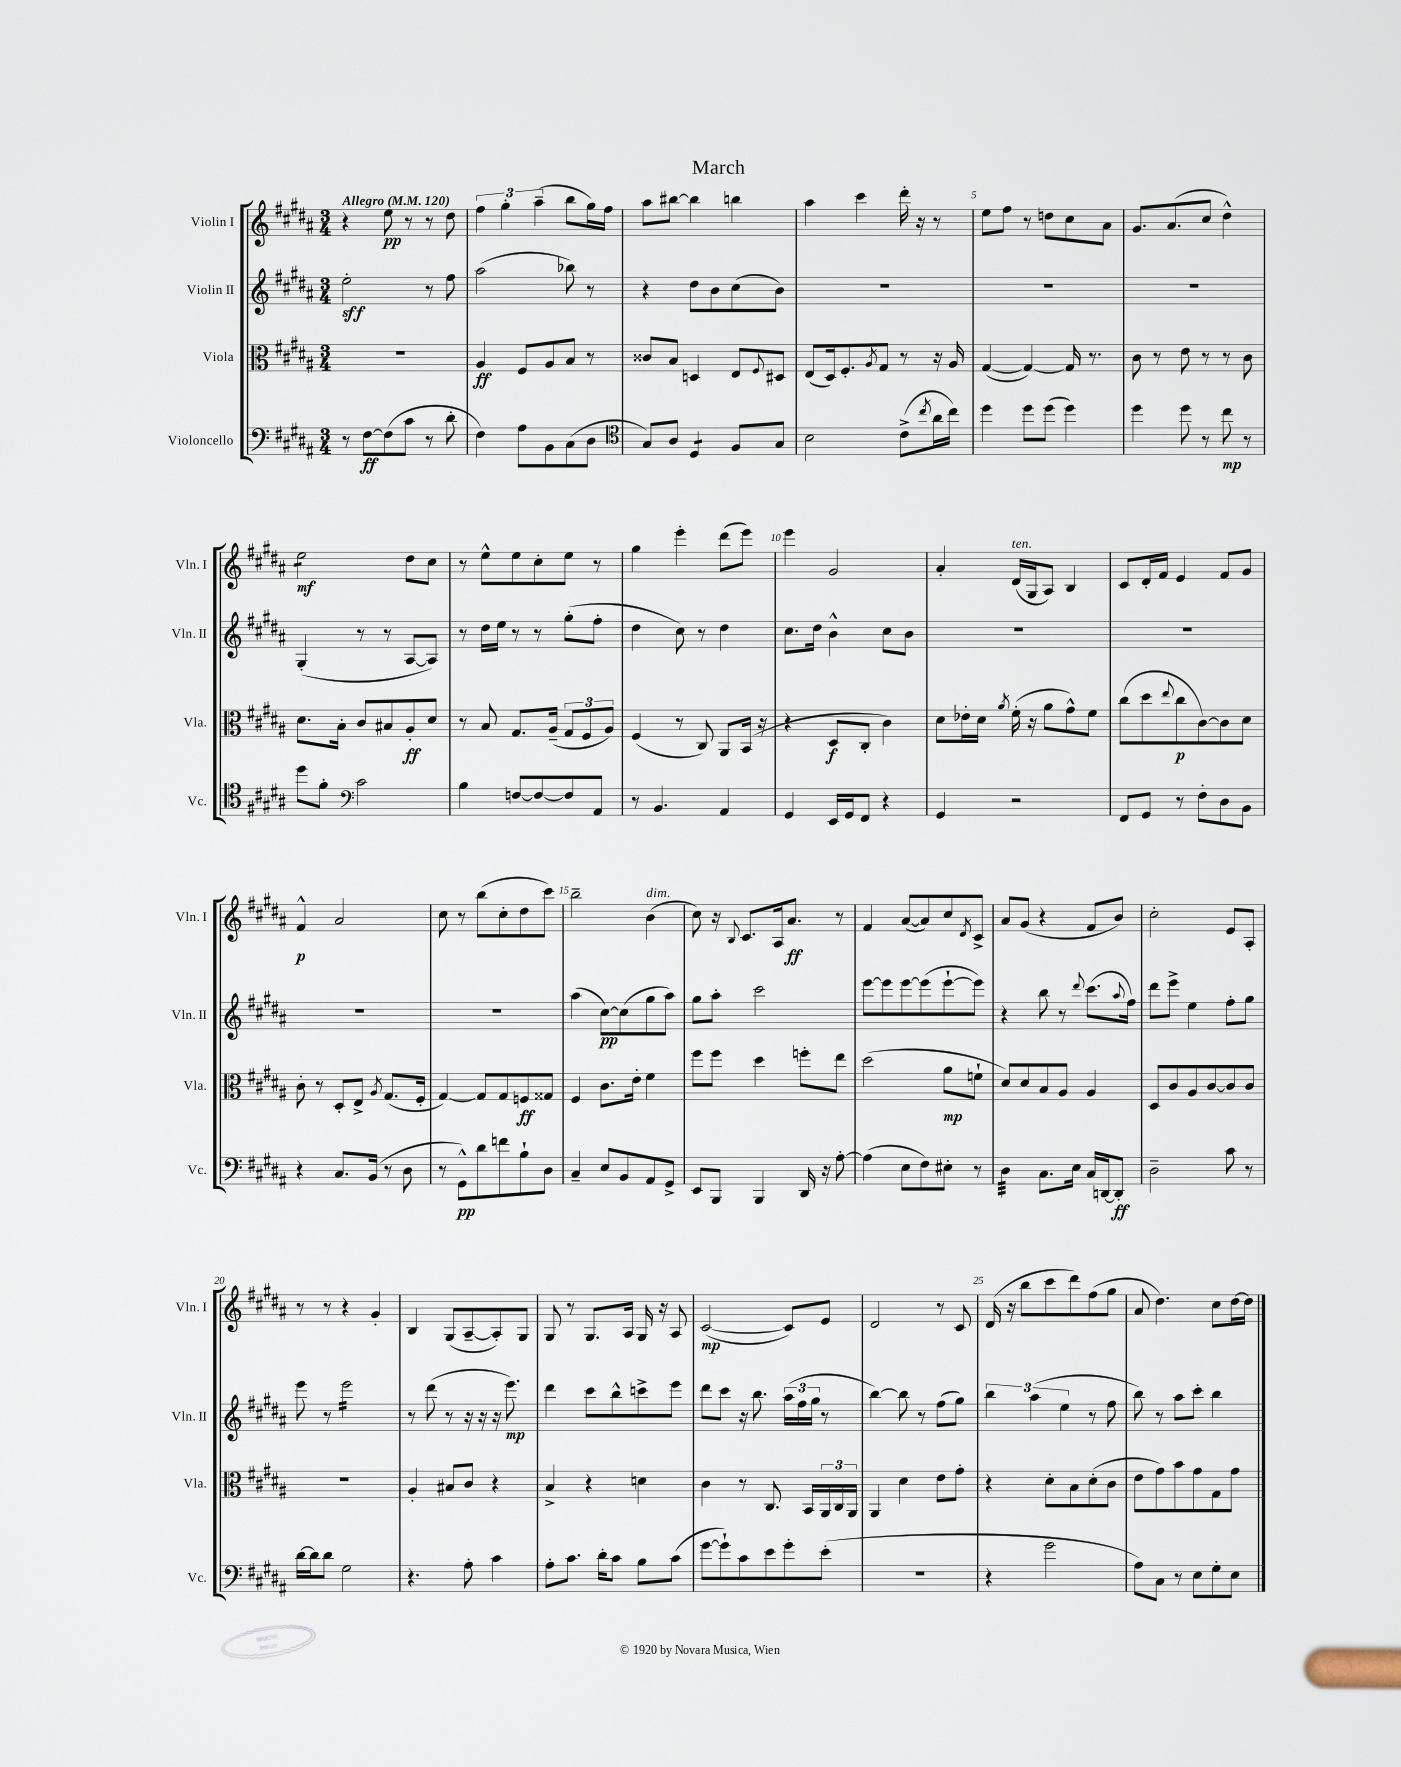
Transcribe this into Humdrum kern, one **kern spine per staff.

**kern	**dynam	**kern	**dynam	**kern	**dynam	**kern	**dynam
*part4	*part4	*part3	*part3	*part2	*part2	*part1	*part1
*staff4	*staff4	*staff3	*staff3	*staff2	*staff2	*staff1	*staff1
*I"Violoncello	*	*I"Viola	*	*I"Violin II	*	*I"Violin I	*
*I'Vc.	*	*I'Vla.	*	*I'Vln. II	*	*I'Vln. I	*
*clefF4	*	*clefC3	*	*clefG2	*	*clefG2	*
*k[f#c#g#d#a#]	*	*k[f#c#g#d#a#]	*	*k[f#c#g#d#a#]	*	*k[f#c#g#d#a#]	*
*M3/4	*	*M3/4	*	*M3/4	*	*M3/4	*
*MM120	*	*MM120	*	*MM120	*	*MM120	*
=1	=1	=1	=1	=1	=1	=1	=1
!	!	!	!	!	!	!LO:TX:a:B:t=Allegro	!
8r	.	2.r	.	2ee'\	sff	4r	.
[8F#\L	ff	.	.	.	.	.	.
(8F#\]	.	.	.	.	.	8ee\	pp
8c#\J	.	.	.	.	.	8r	.
8r	.	.	.	8r	.	8r	.
8d#'\	.	.	.	8ff#\	.	8dd#\	.
=2	=2	=2	=2	=2	=2	=2	=2
4F#\)	.	4A#/	ff	(2aa#\	.	6ff#\	.
.	.	.	.	.	.	6gg#'\	.
8A#\L	.	8F#/L	.	.	.	.	.
.	.	.	.	.	.	(6aa#~\	.
8BB\	.	8A#/	.	.	.	.	.
(8C#\	.	8B/J	.	8bb-X\)	.	8bb\L	.
8D#\J	.	8r	.	8r	.	16gg#\L)	.
.	.	.	.	.	.	16ff#\JJ	.
=3	=3	=3	=3	=3	=3	=3	=3
*clefC4	*	*	*	*	*	*	*
8G#/L)	.	8c##X/L	.	4r	.	8aa#\L	.
8A#/J	.	8B/J	.	.	.	[8bb#X\J	.
*tremolo	*	*	*	*	*	*	*
8D#/L	.	4Dn/	.	8dd#\L	.	4bb#\]	.
8D#/J	.	.	.	8b\	.	.	.
*Xtremolo	*	*	*	*	*	*	*
8F#/L	.	8E/L	.	(8cc#\	.	4bbn\	.
.	.	8qqF#/	.	.	.	.	.
8G#/J	.	8D#X/J	.	8b\J)	.	.	.
=4	=4	=4	=4	=4	=4	=4	=4
2B\	.	(8E/L	.	2.r	.	4aa#\	.
.	.	16D#/k)	.	.	.	.	.
.	.	8.F#'/	.	.	.	.	.
.	.	.	.	.	.	4ccc#\	.
.	.	8qA#/	.	.	.	.	.
.	.	8G#/J	.	.	.	.	.
(8c#^\L	.	8r	.	.	.	16ddd#'\	.
.	.	.	.	.	.	16r	.
8qcc#/	.	.	.	.	.	.	.
16a#\L	.	16r	.	.	.	8r	.
16cc#\JJ)	.	16A#/	.	.	.	.	.
=5	=5	=5	=5	=5	=5	=5	=5
4dd#\	.	([4G#/	.	2.r	.	8ee\L	.
.	.	.	.	.	.	8ff#\J	.
8dd#\L	.	4G#/_)	.	.	.	8r	.
(8dd#\J	.	.	.	.	.	8ddn\L	.
4dd#\)	.	16G#/]	.	.	.	8cc#\	.
.	.	8.r	.	.	.	.	.
.	.	.	.	.	.	8a#\J	.
=6	=6	=6	=6	=6	=6	=6	=6
4dd#\	.	8c#\	.	2.r	.	8.g#/L	.
.	.	8r	.	.	.	.	.
.	.	.	.	.	.	(8.a#/	.
8dd#\	.	8e\	.	.	.	.	.
8r	.	8r	.	.	.	8cc#/J	.
8cc#\	mp	8r	.	.	.	4dd#^^\)	.
8r	.	8c#\	.	.	.	.	.
!!LO:LB:g=z
=7	=7	=7	=7	=7	=7	=7	=7
*	*	*	*	*	*	*tremolo	*
8dd#\L	.	8.d#\L	.	(4G#'/	.	8ee\L	mf
8f#'\J	.	.	.	.	.	8ee\	.
.	.	16B'\Jk	.	.	.	.	.
*clefF4	*	*	*	*	*	*	*
2c#\	.	8c#/L	.	8r	.	8ee\	.
.	.	8B#X/	.	8r	.	8ee\J	.
*	*	*	*	*	*	*Xtremolo	*
.	.	8A#'/	ff	[8A#/L	.	8dd#\L	.
.	.	8d#/J	.	8A#/J])	.	8cc#\J	.
=8	=8	=8	=8	=8	=8	=8	=8
4B\	.	8r	.	8r	.	8r	.
.	.	8B/	.	16dd#\LL	.	8ee^^\L	.
.	.	.	.	16ee\JJ	.	.	.
[8Fn/L	.	8.G#/L	.	8r	.	8ee\	.
8F/_	.	.	.	8r	.	8cc#'\	.
.	.	(16A#~/Jk	.	.	.	.	.
8F/]	.	12G#/L	.	(8gg#'\L	.	8ee\J	.
.	.	12F#/	.	.	.	.	.
8AA#/J	.	.	.	8ff#'\J	.	8r	.
.	.	12A#/J)	.	.	.	.	.
=9	=9	=9	=9	=9	=9	=9	=9
8r	.	(4F#/	.	4dd#\	.	4gg#\	.
4.BB/	.	.	.	.	.	.	.
.	.	8r	.	8cc#\)	.	4eee'\	.
.	.	8C#/)	.	8r	.	.	.
4AA#/	.	8AA#/L	.	4dd#\	.	(8ddd#\L	.
.	.	(16BB/Jk	.	.	.	8eee\J)	.
.	.	16r	.	.	.	.	.
=10	=10	=10	=10	=10	=10	=10	=10
4GG#/	.	4r	.	8.cc#\L	.	4eee\	.
.	.	.	.	16dd#\Jk	.	.	.
16EE/LL	.	8D#/L	f	4b^^\	.	2g#/	.
16GG#/J	.	.	.	.	.	.	.
8FF#/J	.	8C#'/J	.	.	.	.	.
4r	.	4c#\)	.	8cc#\L	.	.	.
.	.	.	.	8b\J	.	.	.
=11	=11	=11	=11	=11	=11	=11	=11
4GG#/	.	8d#\L	.	2.r	.	4a#'/	.
.	.	16e-X'\L	.	.	.	.	.
.	.	16d#\JJ	.	.	.	.	.
.	.	8qa#/	.	.	.	.	.
!	!	!	!	!	!	!LO:TX:a:i:t=ten.	!
2r	.	(16f#'\	.	.	.	(16d#/LL	.
.	.	16r	.	.	.	16G#/J	.
.	.	8a#\L	.	.	.	8A#/J)	.
.	.	8g#^^\)	.	.	.	4B/	.
.	.	8f#\J	.	.	.	.	.
=12	=12	=12	=12	=12	=12	=12	=12
8FF#/L	.	(8cc#\L	.	2.r	.	8c#/L	.
8GG#/J	.	8dd#\	.	.	.	16d#'/L	.
.	.	.	.	.	.	16f#/JJ	.
.	.	8qqee/	.	.	.	.	.
8r	.	8cc#\	p	.	.	4e/	.
8F#'\L	.	[8c#\)	.	.	.	.	.
8D#\	.	8c#\]	.	.	.	8f#/L	.
8BB\J	.	8d#\J	.	.	.	8g#/J	.
!!LO:LB:g=z
=13	=13	=13	=13	=13	=13	=13	=13
4r	.	8c#'\	.	2.r	.	4f#^^/	p
.	.	8r	.	.	.	.	.
8.C#/L	.	8D#'/L	.	.	.	2a#/	.
.	.	8E^/J	.	.	.	.	.
(16BB/Jk	.	.	.	.	.	.	.
.	.	8qA#/	.	.	.	.	.
8r	.	(8.G#/L	.	.	.	.	.
8D#\	.	.	.	.	.	.	.
.	.	16F#'/Jk	.	.	.	.	.
=14	=14	=14	=14	=14	=14	=14	=14
8r	.	[4G#/)	.	2.r	.	8cc#\	.
8GG#^^\L)	pp	.	.	.	.	8r	.
8d#\	.	8G#/L]	.	.	.	(8bb\L	.
8fn\	.	8G#/	.	.	.	8cc#'\	.
8B`\	.	8Fn/	ff	.	.	8dd#\	.
8D#\J	.	8G##X/J	.	.	.	8ccc#\J)	.
=15	=15	=15	=15	=15	=15	=15	=15
4C#~/	.	4F#/	.	(4aa#\	.	2bb~\	.
8E/L	.	8.c#\L	.	[8cc#\L)	pp	.	.
8BB/	.	.	.	(8cc#\]	.	.	.
.	.	16e'\Jk	.	.	.	.	.
!	!	!	!	!	!	!LO:TX:a:i:t=dim.	!
8AA#/	.	4f#\	.	8gg#\	.	(4b\	.
8GG#^/J	.	.	.	8aa#\J)	.	.	.
=16	=16	=16	=16	=16	=16	=16	=16
8EE/L	.	8ff#\L	.	8gg#\L	.	8cc#\)	.
8BBB/J	.	8ff#\J	.	8aa#'\J	.	16r	.
.	.	.	.	.	.	8qqB/	.
.	.	.	.	.	.	8.c#/L	.
4BBB/	.	4dd#\	.	2ccc#\	.	.	.
.	.	.	.	.	.	16A#/k	.
.	.	.	.	.	.	8.a#/J	ff
16DD#/	.	8ffn'\L	.	.	.	.	.
16r	.	.	.	.	.	.	.
[8A#'\	.	8ee\J	.	.	.	8r	.
=17	=17	=17	=17	=17	=17	=17	=17
(4A#\]	.	(2dd#\	.	[8eee\L	.	4f#/	.
.	.	.	.	8eee\]	.	.	.
8E\L	.	.	.	[8eee\	.	([8a#/L	.
8F#\)	.	.	.	(8eee\]	.	8a#/])	.
8E#X'\J	.	8a#\L	mp	[8eee`\	.	8cc#/	.
.	.	.	.	.	.	8qd#/	.
8r	.	8fn`\J	.	8eee\J])	.	8c#^/J	.
=18	=18	=18	=18	=18	=18	=18	=18
*tremolo	*	*	*	*	*	*	*
32D#\LLL	.	8d#/L)	.	4r	.	8a#/L	.
32D#\	.	.	.	.	.	.	.
32D#\	.	.	.	.	.	.	.
32D#\	.	.	.	.	.	.	.
32D#\	.	8d#/	.	.	.	(8g#/J	.
32D#\	.	.	.	.	.	.	.
32D#\	.	.	.	.	.	.	.
32D#\JJJ	.	.	.	.	.	.	.
*Xtremolo	*	*	*	*	*	*	*
8.C#\L	.	8B/	.	8bb\	.	4r	.
.	.	8A#/J	.	8r	.	.	.
16E\Jk	.	.	.	.	.	.	.
.	.	.	.	8qqddd#/	.	.	.
16C#/LL	.	4A#/	.	(8.ccc#\L	.	8f#/L	.
[16DDn/J	.	.	.	.	.	.	.
8DD'/J]	ff	.	.	.	.	8b/J)	.
.	.	.	.	8qqaa#/	.	.	.
.	.	.	.	16ff#\Jk)	.	.	.
=19	=19	=19	=19	=19	=19	=19	=19
2D#~\	.	8D#/L	.	8ddd#\L	.	2cc#'\	.
.	.	8c#/	.	8eee^\J	.	.	.
.	.	8A#/	.	4ee\	.	.	.
.	.	[8c#/	.	.	.	.	.
8c#\	.	8c#/]	.	8ff#'\L	.	8e/L	.
8r	.	8c#/J	.	8gg#\J	.	8A#'/J	.
!!LO:LB:g=z
=20	=20	=20	=20	=20	=20	=20	=20
[16d#\LL	.	2.r	.	8eee\	.	8r	.
16d#\J]	.	.	.	.	.	.	.
8d#\J	.	.	.	8r	.	8r	.
*	*	*	*	*tremolo	*	*	*
2G#\	.	.	.	16eee\LL	.	4r	.
.	.	.	.	16eee\	.	.	.
.	.	.	.	16eee\	.	.	.
.	.	.	.	16eee\	.	.	.
.	.	.	.	16eee\	.	4g#'/	.
.	.	.	.	16eee\	.	.	.
.	.	.	.	16eee\	.	.	.
.	.	.	.	16eee\JJ	.	.	.
*	*	*	*	*Xtremolo	*	*	*
=21	=21	=21	=21	=21	=21	=21	=21
4.r	.	4A#'/	.	8r	.	4B/	.
.	.	.	.	(8ddd#\	.	.	.
.	.	8B#X/L	.	8r	.	(8G#/L	.
8A#'\	.	8c#/J	.	16r	.	[8A#~/	.
.	.	.	.	16r	.	.	.
4c#\	.	4r	.	16r	.	8A#'/])	.
.	.	.	.	8.eee\)	mp	.	.
.	.	.	.	.	.	8G#/J	.
=22	=22	=22	=22	=22	=22	=22	=22
8A#'\L	.	4B^/	.	4ddd#\	.	8G#/	.
8.c#\J	.	.	.	.	.	8r	.
.	.	4r	.	8ccc#\L	.	8.G#/L	.
16d#'\KL	.	.	.	.	.	.	.
8c#\J	.	.	.	8bb^^\	.	.	.
.	.	.	.	.	.	16A#/Jk	.
8B\L	.	4dn\	.	8cccn^\	.	16G#/	.
.	.	.	.	.	.	16r	.
(8c#\J	.	.	.	8eee\J	.	8A#/	.
=23	=23	=23	=23	=23	=23	=23	=23
[8g#\L	.	4c#\	.	8ddd#\L	.	([2c#/	mp
8g#`\])	.	.	.	8ccc#\J	.	.	.
8c#\	.	8r	.	16r	.	.	.
.	.	.	.	8.bb\	.	.	.
8e\	.	8.C#/	.	.	.	.	.
8g#'\	.	.	.	(24aa#\LL	.	8c#/L])	.
.	.	.	.	24ff#\	.	.	.
.	.	16BB/LL	.	.	.	.	.
.	.	.	.	24gg#\JJ	.	.	.
(8e'\J	.	24AA#/	.	8r	.	8e/J	.
.	.	24C#/	.	.	.	.	.
.	.	24AA#/JJ	.	.	.	.	.
=24	=24	=24	=24	=24	=24	=24	=24
2.r	.	4AA#/	.	[4bb\)	.	2d#/	.
.	.	4d#\	.	8bb\]	.	.	.
.	.	.	.	8r	.	.	.
.	.	8e\L	.	(8ff#\L	.	8r	.
.	.	8g#'\J	.	8gg#\J)	.	8c#/	.
=25	=25	=25	=25	=25	=25	=25	=25
4r	.	4r	.	6bb\	.	(16d#/	.
.	.	.	.	.	.	16r	.
.	.	.	.	.	.	8bb\L	.
.	.	.	.	(6aa#\	.	.	.
2g#\	.	8d#'\L	.	.	.	8ccc#\	.
.	.	.	.	6ee\	.	.	.
.	.	8B\	.	.	.	8ddd#\)	.
.	.	(8d#'\	.	8r	.	(8ff#\	.
.	.	8c#\J	.	8ff#\	.	8gg#\J	.
=26	=26	=26	=26	=26	=26	=26	=26
8A#\L)	.	8e\L	.	8bb\)	.	8a#/	.
8C#\J	.	8g#\)	.	8r	.	4.dd#\)	.
8r	.	8b\	.	8aa#\L	.	.	.
8E\L	.	8g#\	.	8ccc#'\J	.	.	.
8G#'\	.	8G#\	.	4bb\	.	8cc#\L	.
8E\J	.	8g#\J	.	.	.	[16dd#\L	.
.	.	.	.	.	.	16dd#\JJ]	.
==	==	==	==	==	==	==	==
*-	*-	*-	*-	*-	*-	*-	*-
